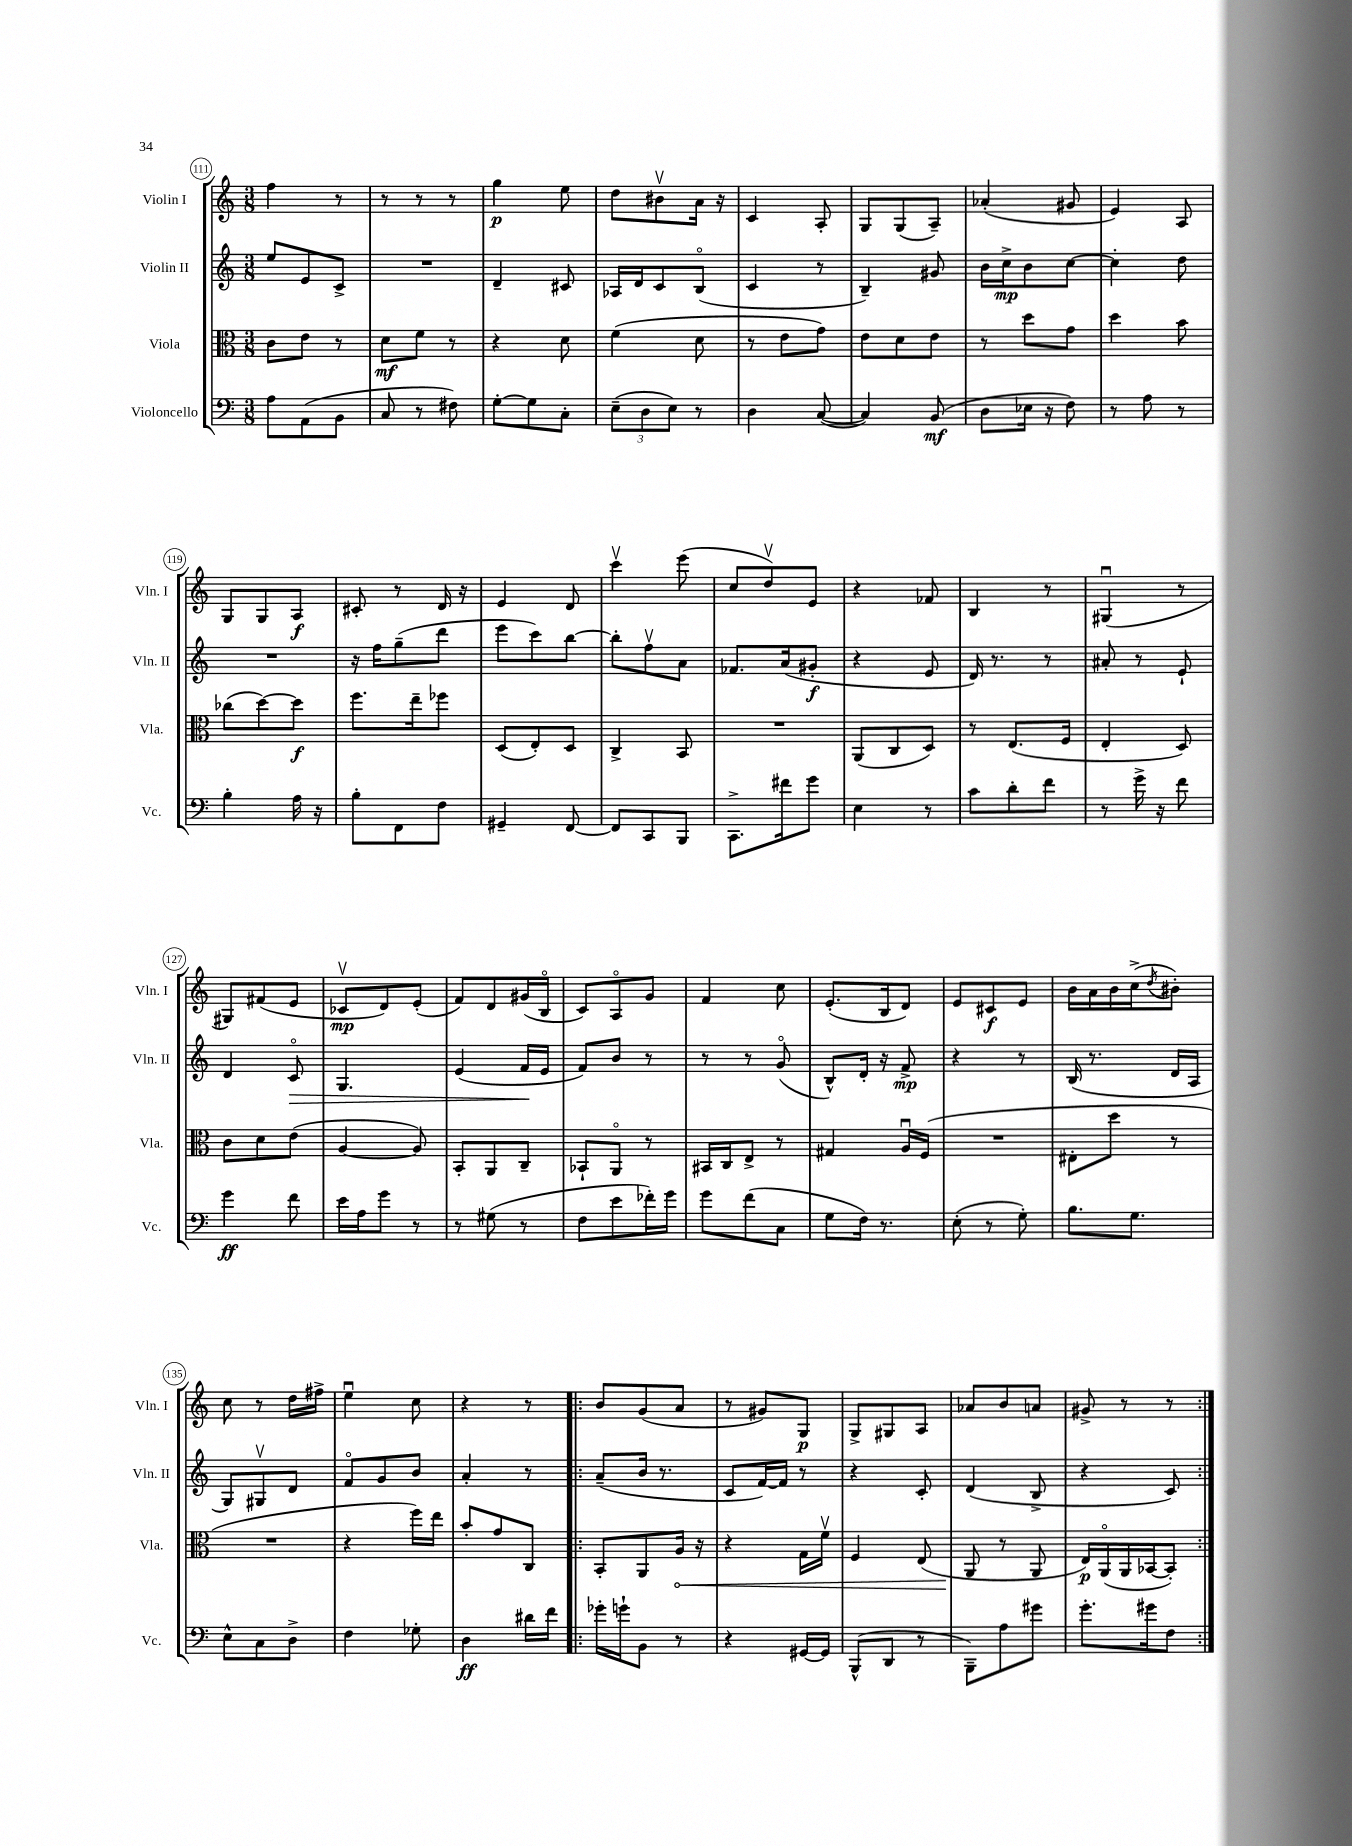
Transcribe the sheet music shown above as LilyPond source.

<<
\new StaffGroup <<
\new Staff = "s0" \with { instrumentName = "Violin I" shortInstrumentName = "Vln. I" } {
    \clef treble \key c \major \numericTimeSignature \time 3/8
    f''4 r8 |
    r8 r8 r8 |
    g''4\p e''8 |
    d''8 bis'8\upbow a'16 r16 |
    c'4 a8-. |
    g8 g8( a8--) |
    aes'4-.( gis'8 |
    e'4) a8 |
    g8 g8 a8\f |
    cis'8-. r8 d'16 r16 |
    e'4 d'8 |
    c'''4\upbow e'''8( |
    c''8 d''8\upbow) e'8 |
    r4 fes'8 |
    b4 r8 |
    gis4\downbow( r8 |
    gis8) fis'8( e'8 |
    ces'8\upbow\mp d'8) e'8-.( |
    f'8) d'8 gis'16( b16\flageolet |
    c'8) a8\flageolet g'8 |
    f'4 c''8 |
    e'8.-.( b16 d'8) |
    e'8 cis'8\f e'8 |
    b'16 a'16 b'16 c''16->( \acciaccatura { d''8 } bis'8-.) |
    c''8 r8 d''16 fis''16-> |
    e''4\downbow c''8 |
    r4 r8 |
    \repeat volta 2 { b'8 g'8( a'8 |
    r8 gis'8) g8\p |
    g8-> gis8 a8 |
    aes'8 b'8 a'8 |
    gis'8-> r8 r8 | }
}
\new Staff = "s1" \with { instrumentName = "Violin II" shortInstrumentName = "Vln. II" } {
    \clef treble \key c \major \numericTimeSignature \time 3/8
    e''8 e'8 c'8-> |
    R4. |
    d'4-- cis'8 |
    aes16 d'16 c'8 b8\flageolet( |
    c'4 r8 |
    b4--) gis'8 |
    b'16 c''16->\mp b'8 c''8~ |
    c''4-. d''8 |
    R4. |
    r16 f''16 g''8--( d'''8 |
    e'''8 c'''8) b''8~ |
    b''8-. f''8\upbow a'8 |
    fes'8. a'16( gis'8-.\f |
    r4 e'8 |
    d'16) r8. r8 |
    ais'8-. r8 e'8-! |
    d'4 c'8\flageolet\> |
    g4. |
    e'4( f'16\! e'16 |
    f'8) b'8 r8 |
    r8 r8 g'8\flageolet( |
    b8-^) d'16-. r16 f'8->\mp |
    r4 r8 |
    b16( r8. d'16 a16 |
    g8) gis8\upbow d'8 |
    f'8\flageolet g'8 b'8 |
    a'4-. r8 |
    \repeat volta 2 { a'8--( b'16 r8. |
    c'8 f'16~) f'16 r8 |
    r4 c'8-. |
    d'4( b8-> |
    r4 c'8) | }
}
\new Staff = "s2" \with { instrumentName = "Viola" shortInstrumentName = "Vla." } {
    \clef alto \key c \major \numericTimeSignature \time 3/8
    c'8 e'8 r8 |
    d'8\mf f'8 r8 |
    r4 d'8 |
    f'4( d'8 |
    r8 e'8 g'8) |
    e'8 d'8 e'8 |
    r8 d''8 g'8 |
    d''4 b'8 |
    ces''8( d''8~) d''8\f |
    f''8. e''16-- fes''8 |
    d8( e8-.) d8 |
    c4-> b,8 |
    R4. |
    a,8( c8 d8) |
    r8 e8.( f16 |
    e4-. d8) |
    c'8 d'8 e'8( |
    a4~ a8) |
    b,8-. a,8 c8-- |
    bes,8-! a,8\flageolet r8 |
    bis,16 c16 e8-> r8 |
    gis4 a16\downbow f16( |
    R4. |
    eis8-. d''8 r8 |
    R4. |
    r4 f''16) e''16 |
    b'8-. g'8 c8 |
    \repeat volta 2 { b,8-. a,8 \once \override Hairpin.circled-tip = ##t a16\< r16 |
    r4 g16 f'16\upbow |
    f4 e8( |
    a,8\! r8 a,8 |
    e16\p) a,16\flageolet( a,16 bes,16~ bes,8-.) | }
}
\new Staff = "s3" \with { instrumentName = "Violoncello" shortInstrumentName = "Vc." } {
    \clef bass \key c \major \numericTimeSignature \time 3/8
    a8 a,8( b,8 |
    c8 r8 fis8) |
    g8~-. g8 c8-. |
    \tuplet 3/2 { e8--( d8 e8) } r8 |
    d4 c8~( |
    c4) b,8\mf( |
    d8 ees16 r16 f8) |
    r8 a8 r8 |
    b4-. a16 r16 |
    b8-. f,8 f8 |
    gis,4-- f,8~ |
    f,8 c,8 b,,8 |
    c,8.-> fis'16 g'8 |
    e4 r8 |
    c'8 d'8-. f'8 |
    r8 g'16-> r16 f'8 |
    g'4\ff f'8 |
    e'16 a16 g'8 r8 |
    r8 gis8( r8 |
    f8 e'8 fes'16-.) g'16 |
    g'8 f'8( c8 |
    g8 f16) r8. |
    e8-.( r8 g8-.) |
    b8. g8. |
    e8-^ c8 d8-> |
    f4 ges8-. |
    d4\ff dis'16 f'16 |
    \repeat volta 2 { ges'16-. g'16-! b,8 r8 |
    r4 gis,16~ gis,16 |
    b,,8-^( d,8 r8 |
    b,,8--) a8 gis'8 |
    g'8.-. gis'16 f8 | }
}
>>
>>
\layout { \context { \Score currentBarNumber = #111 \override BarNumber.stencil = #(make-stencil-circler 0.1 0.3 ly:text-interface::print) } }
